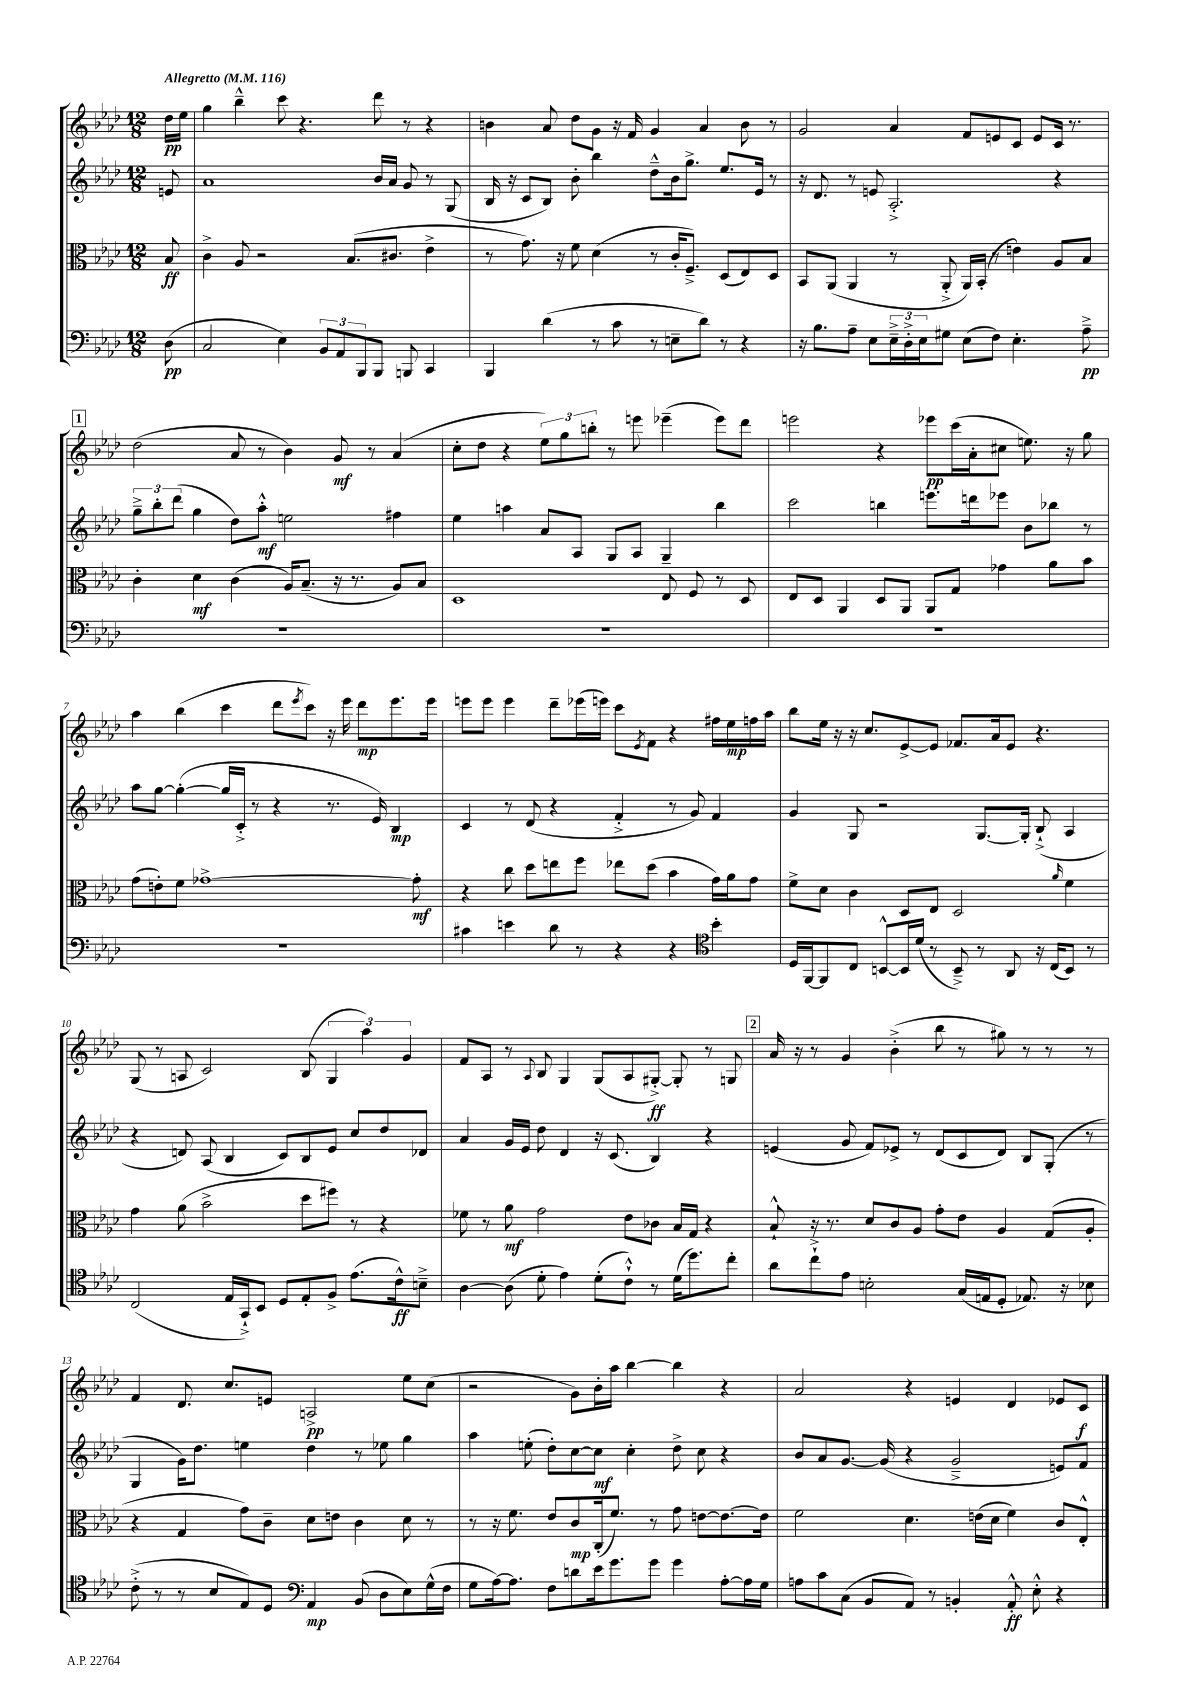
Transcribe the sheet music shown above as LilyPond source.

<<
\new StaffGroup <<
\new Staff = "s0" {
    \clef treble \key aes \major \numericTimeSignature \time 12/8 \partial 8 \tempo "Allegretto" 4 = 116
    des''16\pp ees''16 |
    g''4 bes''4---^ c'''8 r4. des'''8 r8 r4 |
    b'4 aes'8 des''8 g'8 r16 f'16 g'4 aes'4 b'8 r8 |
    g'2 aes'4 f'8 e'8 c'8 e'8 c'16 r8. |
    \mark \markup { \box "1" } des''2( aes'8 r8 bes'4) g'8\mf r8 aes'4( |
    c''8-. des''8 r4 \tuplet 3/2 { ees''8) g''8 b''8-. } r8 e'''8 ees'''4--( ees'''8) des'''8 |
    e'''2 r4 ees'''8\pp c'''16( aes'16-. cis''8 e''8.) r16 g''8 |
    aes''4 bes''4( c'''4 des'''8 \acciaccatura { ees'''8 } c'''8) r16 ees'''16 des'''8\mp ees'''8. ees'''16 |
    e'''8 e'''8 e'''4 des'''8-- ees'''16( e'''16) c'''8 \acciaccatura { ees'8 } f'8 r4 fis''16 ees''16\mp f''16 aes''16 |
    bes''8 ees''16 r16 r16 c''8. ees'8~-> ees'8 fes'8. aes'16 ees'8 r4. |
    g8( r8 a8 c'2) bes8( \tuplet 3/2 { g4 aes''4) g'4 } |
    f'8 aes8 r8 \appoggiatura { aes8 } bes8 g4 g8( aes8 gis8~-.->\ff) gis8-. r8 g8 |
    \mark \markup { \box "2" } aes'16 r16 r8 g'4 bes'4-.->( bes''8 r8 gis''8) r8 r8 r8 |
    f'4 des'8. c''8. e'8 a2->\pp ees''8 c''8( |
    r2 g'8) bes'16-. aes''16 bes''4~ bes''4 r4 |
    aes'2 r4 e'4 des'4 ees'8 c'8\f \bar "|." |
}
\new Staff = "s1" {
    \clef treble \key aes \major \numericTimeSignature \time 12/8 \partial 8
    e'8 |
    aes'1 bes'16 aes'16 g'8 r8 g8( |
    bes16 r16 c'8 bes8) bes'8-. bes''4 des''8---^ bes'16 g''8.-> ees''8. ees'16 r8 |
    r16 des'8. r8 e'8 aes2.-.-> r4 |
    \mark \markup { \box "1" } \tuplet 3/2 { g''8---> bes''8-. des'''8( } g''4 des''8) aes''8-.-^\mf e''2 fis''4 |
    ees''4 a''4 aes'8 aes8 g8 aes8 g4-- bes''4 |
    c'''2 b''4 e'''8. d'''16 ees'''8 bes'8 bes''8 r8 |
    aes''8 g''8~ g''4~-.( g''16 c'16-.-> r8 r4 r8. ees'16) bes4\mp |
    c'4 r8 des'8( r4 f'4-.-> r8 g'8) f'4 |
    g'4 g8 r2 g8.~ g16-. bes8-!->( aes4 |
    r4 d'8) aes8( bes4 c'8) bes8 ees'8 c''8 des''8 des'8 |
    aes'4 g'16 ees'16 des''8 des'4 r16 c'8.( bes4) r4 |
    \mark \markup { \box "2" } e'4( g'8 f'8) ees'8-> r8 des'8( c'8 des'8) bes8 g8-.( r8 |
    g4 g'16) des''8. e''4 des''4 r8 ees''8 g''4 |
    aes''4 e''8-.( des''8-.) c''8~ c''8\mf c''4-. des''8-> c''8 r4 |
    bes'8 aes'8 g'8.~ g'16( r4 g'2---> e'8) f'8 \bar "|." |
}
\new Staff = "s2" {
    \clef alto \key aes \major \numericTimeSignature \time 12/8 \partial 8
    bes8\ff |
    c'4-> aes8 r2 bes8.( cis'8. ees'4-> |
    r8 g'8.) r16 f'8 des'4( r8 c'16-. f8.--->) des8( ees8) des8 |
    bes,8 aes,8( aes,4 r8 aes,8-.-> aes,16) bes,16-.( r8 e'4) aes8 bes8 |
    \mark \markup { \box "1" } c'4-. des'4\mf c'4( aes16) bes8.--( r16 r8. aes8) bes8 |
    des1 ees8 f8 r8 des8 |
    ees8 des8 aes,4 des8 aes,8 aes,8 g8 ges'4 aes'8 bes'8 |
    g'8( e'8-.) f'8 ges'1~-> ges'8-.\mf |
    r4 c''8 des''8 e''8 f''8 ees''8 des''8( bes'4 g'16) aes'16 g'8 |
    f'8-> des'8 c'4 des8 ees8 des2 \grace { aes'16 } f'4 |
    g'4 aes'8( bes'2-> des''8 fis''8) r8 r4 |
    fes'8 r8 aes'8\mf g'2 ees'8 ces'8 bes16 g16 r4 |
    \mark \markup { \box "2" } bes8-!-^ r16 r8. des'8 c'8 aes8 g'8-. ees'8 aes4 g8( aes8-. |
    r4 g4 g'8) c'8-- des'8 e'8 c'4 des'8 r8 |
    r8 r16 f'8. ees'8 c'8\mp c16-.( f'8.) r8 g'8 e'8~ e'8.~ e'16 |
    f'2 des'4. e'16( des'16 f'4) c'8 ees8-.-^ \bar "|." |
}
\new Staff = "s3" {
    \clef bass \key aes \major \numericTimeSignature \time 12/8 \partial 8
    des8\pp( |
    c2 ees4) \tuplet 3/2 { bes,8 aes,8 bes,,8 } bes,,8 b,,8 c,4 |
    bes,,4 des'4( r8 c'8 r8 e8-- des'8) r8 r4 |
    r16 bes8. aes8-- ees8 \tuplet 3/2 { ees16---> des16-.-> ees16 } gis8 ees8( f8) ees4.-. aes8--->\pp |
    \mark \markup { \box "1" } R1. |
    R1. |
    R1. |
    R1. |
    cis'4 e'4 des'8 r8 r4 r4 \clef tenor bes'4-. |
    des16 f,16~ f,8 c8 b,8~-^ b,16 des'16( r8 b,8--->) r8 aes,8 r16 c16( b,8) r8 |
    c2( ees16 g,16-!->) bes,8 des8 ees8-. f8-> ees'8.( c'16-^\ff) b8---> |
    aes4~ aes8( des'8-. ees'4) des'8-.( c'8-!-^) r8 des'16( des''8.) c''8-. |
    \mark \markup { \box "2" } aes'8 c''8-!-> ees'8 b2-. g16( e16 des8-. ees8.) r16 bes8 |
    c'8-.->( r8 r8 bes8 ees8) des8 \clef bass aes,4\mp bes,8( des8 ees8) g16-^( f16 |
    g8 aes16~) aes8. f8 d'8 ees'16 g'8. g'8 g'4 aes8~-. aes16 g16 |
    a8 c'8 c8( bes,8 aes,8) r8 b,4-. aes,8-.-^\ff ees8-.-^ r4 \bar "|." |
}
>>
>>
